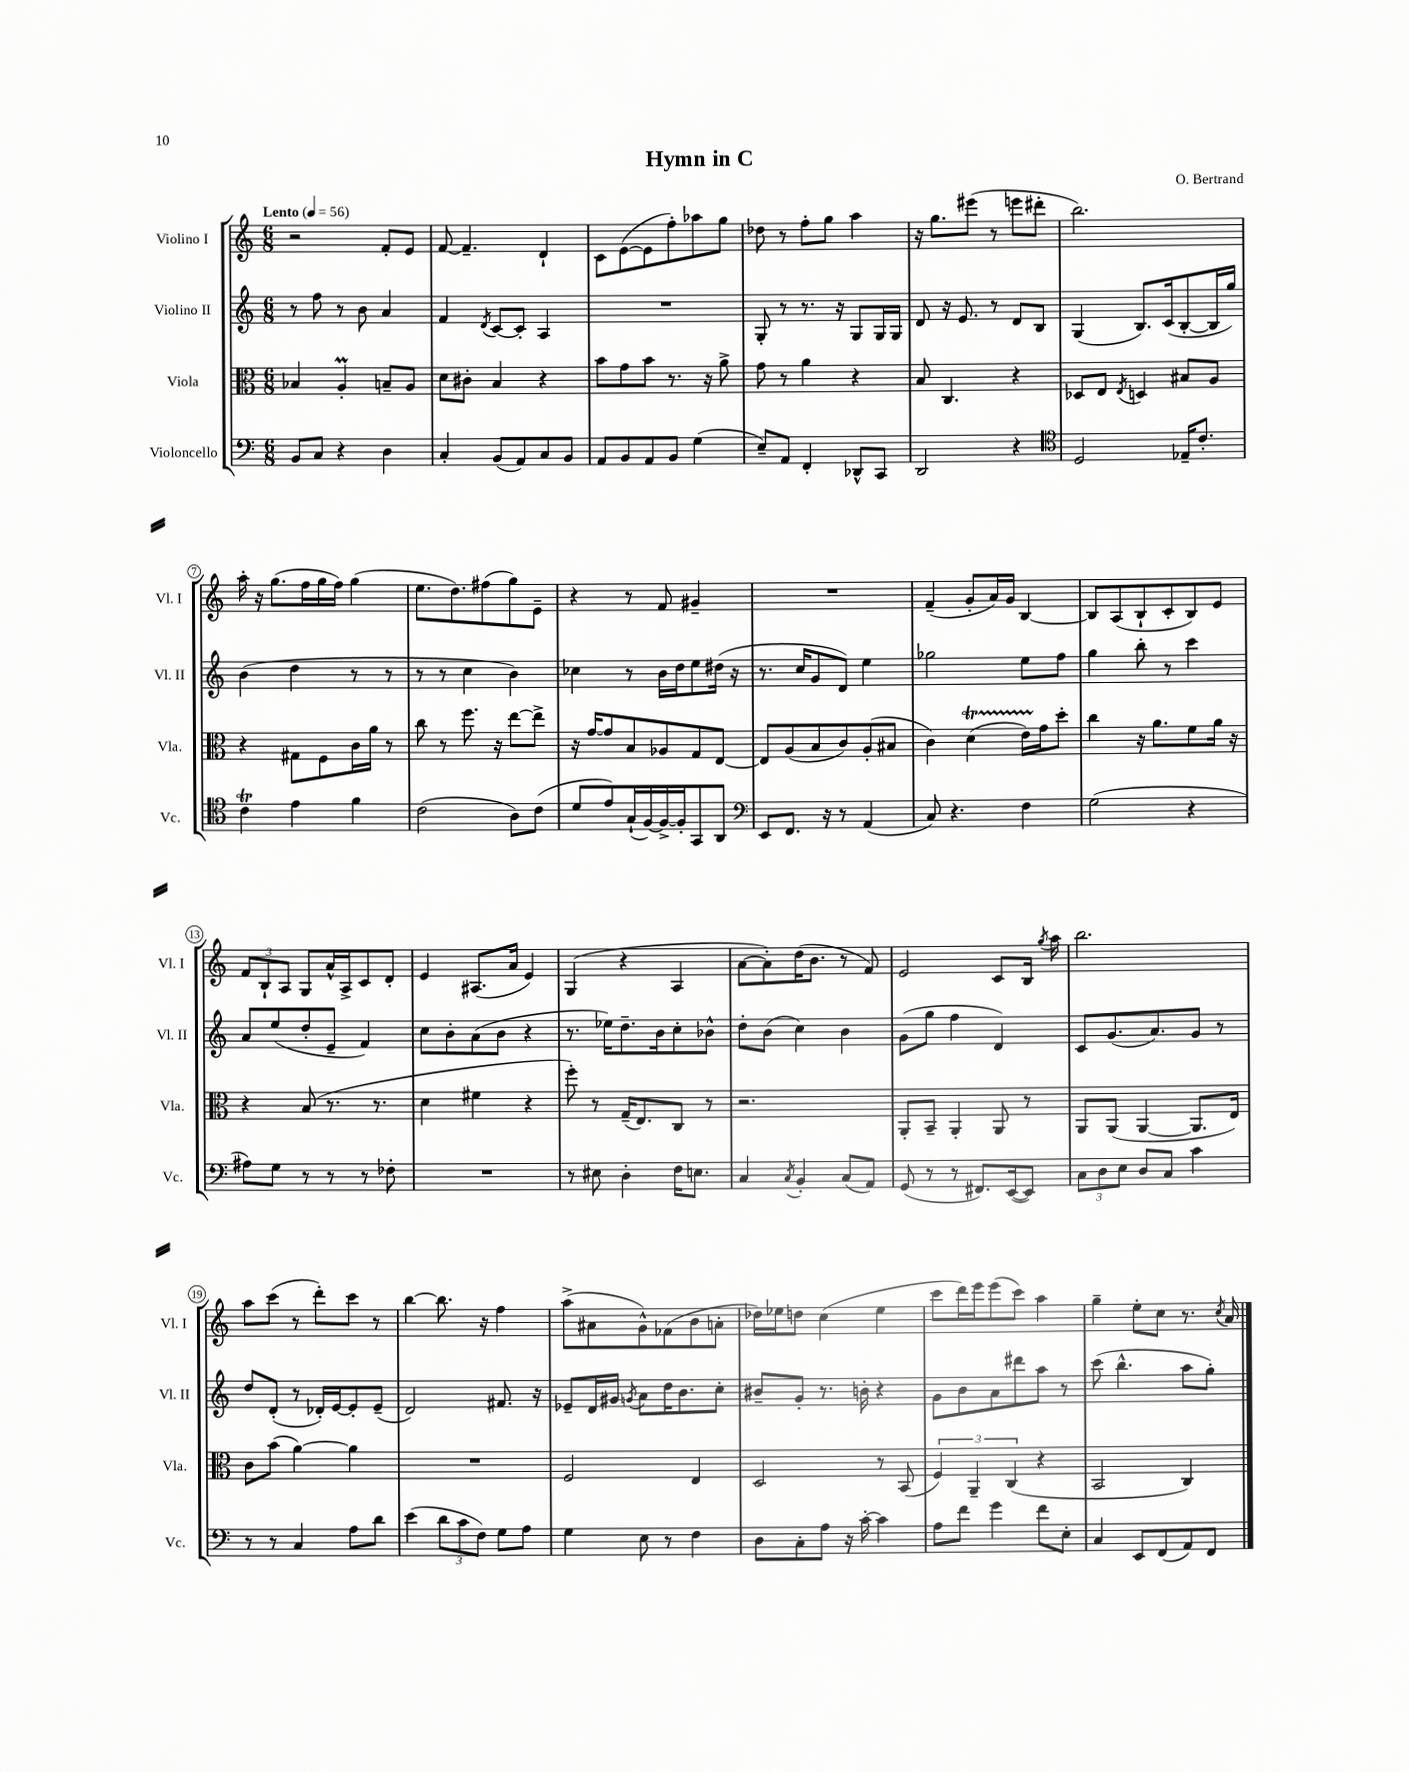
\header { title = "Hymn in C" composer = "O. Bertrand" }
<<
\new StaffGroup <<
\new Staff = "s0" \with { instrumentName = "Violino I" shortInstrumentName = "Vl. I" } {
    \clef treble \key c \major \numericTimeSignature \time 6/8 \tempo "Lento" 4 = 56
    \autoBeamOff r2 f'8[-. e'8] |
    f'8~ f'4.-- d'4-! |
    c'8[ e'8~( e'8 f''8-.) aes''8 g''8] |
    des''8 r8 f''8[-. g''8] a''4 |
    r16 g''8.[ eis'''8]( r8 e'''8[ dis'''8]-. |
    b''2.) |
    a''16-. r16 g''8.[( f''16 g''16 f''16]) g''4( |
    e''8.[ d''8.) fis''8( g''8) e'8]-- |
    r4 r8 f'8 gis'4-- |
    R2. |
    f'4--( g'8[-. a'16) g'16] b4~ |
    b8[ a8( b8-! c'8-. b8) e'8] |
    \tuplet 3/2 { f'8[ b8-! a8] } g8[ a'16-^ a16-> c'8 d'8]-. |
    e'4 ais8.[( a'16] e'4) |
    g4( r4 a4 |
    a'8[~ a'8-.) d''16( b'8.] r8 f'8) |
    e'2 c'8[ b16] \acciaccatura { g''8 } a''16 |
    b''2. |
    a''8[ c'''8]( r8 d'''8[-.) c'''8] r8 |
    b''4~ b''8. r16 f''4 |
    a''8[->( ais'8 g'8-^) fes'8( b'8 a'8]-. |
    des''16[) ees''16 d''8] c''4( ees''4 |
    c'''8[ d'''16) e'''16 e'''8( c'''8]) a''4 |
    g''4-- e''8[-. c''8] r8. \acciaccatura { c''8 } a'16 \bar "|." |
}
\new Staff = "s1" \with { instrumentName = "Violino II" shortInstrumentName = "Vl. II" } {
    \clef treble \key c \major \numericTimeSignature \time 6/8
    \autoBeamOff r8 f''8 r8 b'8 a'4 |
    f'4 \acciaccatura { d'8 } c'8[~ c'8]-. a4 |
    R2. |
    g8-. r8 r8. r16 g8[ g16 g16] |
    d'8 r16 e'8. r8 d'8[ b8] |
    g4( b8.[) c'16( b8~-. b16 g''16]) |
    b'4( d''4 r8 r8 |
    r8 r8 c''4 b'4) |
    ces''4 r8 b'16[ d''16 e''8 dis''16]( r16 |
    r8. c''16[ g'8 d'8]) e''4 |
    ges''2 e''8[ f''8] |
    g''4 b''8-. r8 c'''4 |
    a'8[ e''8( d''8-. e'8]-- f'4) |
    c''8[ b'8-. a'8( b'8] r4 |
    r8. ees''16[) d''8.-- b'16 c''8-. bes'8]-^ |
    d''8[-. b'8]( c''4) b'4 |
    g'8[( g''8] f''4 d'4) |
    c'8[ g'8.( a'8.) g'8] r8 |
    d''8[ d'8]-.( r8 des'16[-.) e'16~ e'8-. e'8]--( |
    d'2) fis'8. r16 |
    ees'8[-- d'16 gis'16] \acciaccatura { g'8 } a'8[ d''16 b'8. c''8]-. |
    bis'8[-- g'8]-. r8. b'16-. r4 |
    g'8[ b'8 a'8 dis'''8 a''8] r8 |
    c'''8( b''4.-^ a''8[ g''8]-.) \bar "|." |
}
\new Staff = "s2" \with { instrumentName = "Viola" shortInstrumentName = "Vla." } {
    \clef alto \key c \major \numericTimeSignature \time 6/8
    \autoBeamOff bes4 a4-.\prall b8[-- a8] |
    d'8[ cis'8]-. b4 r4 |
    b'8[ g'8 b'8] r8. r16 a'8-> |
    g'8 r8 a'4 r4 |
    b8 c4. r4 |
    des8[ e8] \acciaccatura { e8 } d4 bis8[ a8] |
    r4 gis8[ f8 c'16 a'16] r8 |
    c''8 r8 f''8. r16 e''8[~ e''8]-> |
    r16 g'16[~ g'8 b8 aes8 g8 e8]~ |
    e8[ a8( b8 c'8) a8-.( bis8] |
    c'4) d'4\startTrillSpan( e'16[) g'16\stopTrillSpan d''8]-. |
    c''4 r16 a'8.[ f'8 a'16] r16 |
    r4 b8( r8. r8. |
    d'4 fis'4 r4 |
    f''8-.) r8 g16[--( e8.) c8] r8 |
    r2. |
    a,8[-. b,8]-- a,4-. a,8 r8 |
    a,8[ a,8]( a,4~ a,8.[ e16]) |
    c'8[ b'8]( a'4~) a'4 |
    R2. |
    f2 e4 |
    d2 r8 b,8( |
    \tuplet 3/2 { f4) a,4-- c4( } r4 |
    b,2 c4) \bar "|." |
}
\new Staff = "s3" \with { instrumentName = "Violoncello" shortInstrumentName = "Vc." } {
    \clef bass \key c \major \numericTimeSignature \time 6/8
    \autoBeamOff b,8[ c8] r4 d4 |
    c4-. b,8[( a,8) c8 b,8] |
    a,8[ b,8 a,8 b,8] g4( |
    e8[--) a,8] f,4-. des,8[-^ c,8] |
    d,2 r4 |
    \clef tenor d2 ees16[-- c'8.]-. |
    c'4\trill e'4 f'4 |
    c'2( a8[) c'8]( |
    d'8[ e'8) g16-!( f16~) f16~-> f16-. g,8 a,8] |
    \clef bass e,8[ f,8.] r16 r8 a,4( |
    c8) r4. f4 |
    g2( r4 |
    ais8[) g8] r8 r8 r8 fes8-. |
    R2. |
    r8 eis8 d4-. f16[ e8.] |
    c4 \acciaccatura { c8 } b,4-. c8[( a,8]) |
    g,8( r8 r8 fis,8.[) e,16~( e,8]) |
    \tuplet 3/2 { c8[ d8 e8] } d8[ c8] c'4 |
    r8 r8 c4 a8[ d'8] |
    e'4( \tuplet 3/2 { d'8[ c'8 f8]) } g8[ a8] |
    g4 e8 r8 f4 |
    d8[ c8-. a8] r16 c'16~-. c'4 |
    a8[ f'8] g'4 f'8[ e8]-. |
    c4 e,8[ f,8( a,8) f,8] \bar "|." |
}
>>
>>
\layout { \context { \Score \override BarNumber.stencil = #(make-stencil-circler 0.1 0.3 ly:text-interface::print) } }
